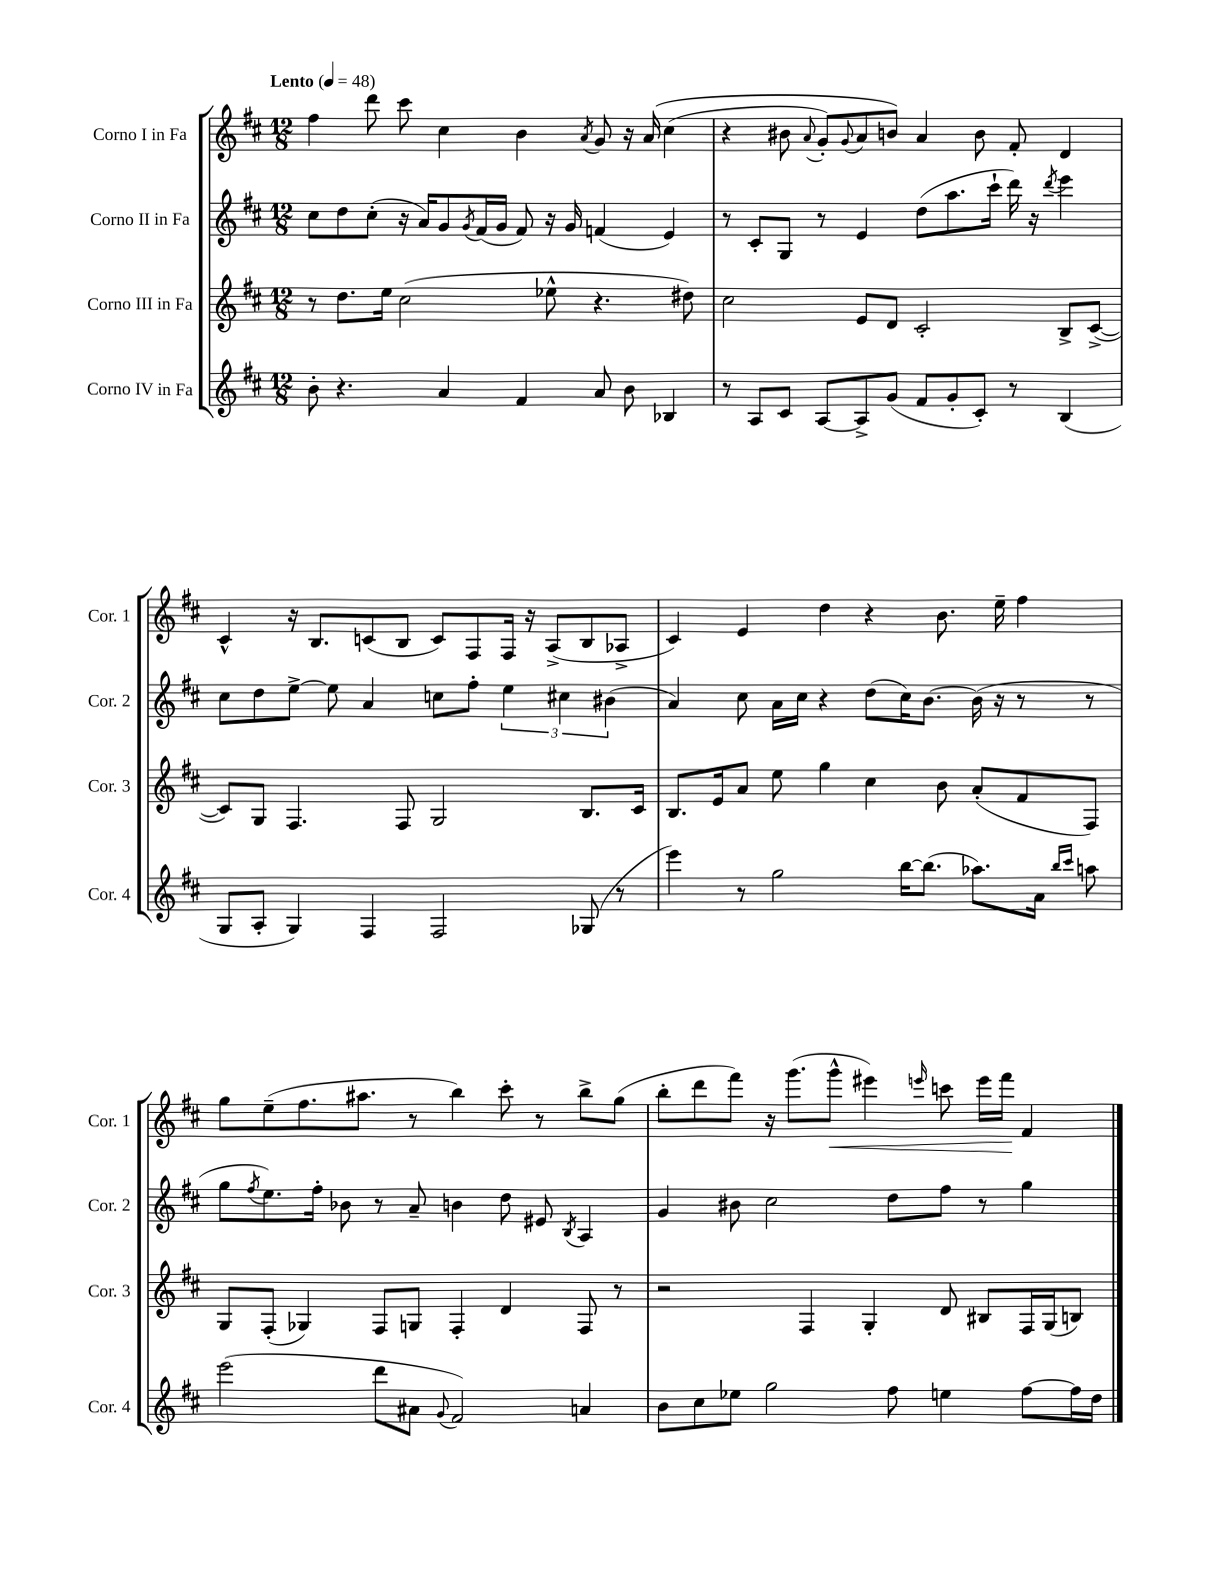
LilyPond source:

<<
\new StaffGroup <<
\new Staff = "s0" \with { instrumentName = "Corno I in Fa" shortInstrumentName = "Cor. 1" } {
    \clef treble \key d \major \numericTimeSignature \time 12/8 \tempo "Lento" 4 = 48
    fis''4 d'''8 cis'''8 cis''4 b'4 \acciaccatura { a'8 } g'8 r16 a'16\( cis''4( |
    r4 bis'8 \appoggiatura { a'8 } g'8-.) \appoggiatura { g'8 } a'8 b'8\) a'4 b'8 fis'8-. d'4 |
    cis'4-^ r16 b8. c'8( b8 c'8) fis8 fis16 r16 a8->( b8 aes8-> |
    cis'4) e'4 d''4 r4 b'8. e''16-- fis''4 |
    g''8 e''8--( fis''8. ais''8. r8 b''4) cis'''8-. r8 b''8-> g''8( |
    b''8-. d'''8 fis'''8) r16 g'''8.( g'''8-^\< eis'''4) \grace { e'''16 } c'''8 e'''16 fis'''16\! fis'4 \bar "|." |
}
\new Staff = "s1" \with { instrumentName = "Corno II in Fa" shortInstrumentName = "Cor. 2" } {
    \clef treble \key d \major \numericTimeSignature \time 12/8
    cis''8 d''8 cis''8-.( r16 a'16) g'8 \acciaccatura { g'8 } fis'16( g'16 fis'8) r16 g'16 f'4( e'4) |
    r8 cis'8-. g8 r8 e'4 d''8( a''8. cis'''16-! d'''16) r16 \acciaccatura { d'''8 } e'''4 |
    cis''8 d''8 e''8~-> e''8 a'4 c''8 fis''8-. \tuplet 3/2 { e''4 cis''4 bis'4( } |
    a'4) cis''8 a'16 cis''16 r4 d''8( cis''16) b'8.~ b'16( r16 r8 r8 |
    g''8 \acciaccatura { fis''8 } e''8.) fis''16-. bes'8 r8 a'8-- b'4 d''8 eis'8 \acciaccatura { b8 } a4 |
    g'4 bis'8 cis''2 d''8 fis''8 r8 g''4 \bar "|." |
}
\new Staff = "s2" \with { instrumentName = "Corno III in Fa" shortInstrumentName = "Cor. 3" } {
    \clef treble \key d \major \numericTimeSignature \time 12/8
    r8 d''8. e''16 cis''2( ees''8-^ r4. dis''8) |
    cis''2 e'8 d'8 cis'2-. b8-> cis'8~->( |
    cis'8) g8 fis4. fis8 g2 b8. cis'16 |
    b8. e'16 a'8 e''8 g''4 cis''4 b'8 a'8-.( fis'8 fis8) |
    g8 fis8-.( ges4) fis8 g8 fis4-. d'4 fis8 r8 |
    r2 fis4 g4-. d'8 bis8 fis16 g16( b8) \bar "|." |
}
\new Staff = "s3" \with { instrumentName = "Corno IV in Fa" shortInstrumentName = "Cor. 4" } {
    \clef treble \key d \major \numericTimeSignature \time 12/8
    b'8-. r4. a'4 fis'4 a'8 b'8 bes4 |
    r8 a8 cis'8 a8~ a8-> g'8( fis'8 g'8-. cis'8-.) r8 b4( |
    g8 a8-. g4) fis4 fis2 ges8( r8 |
    e'''4) r8 g''2 b''16~ b''8.( aes''8.) a'16 \grace { b''16 cis'''16 } a''8 |
    e'''2( d'''8 ais'8 \appoggiatura { g'8 } fis'2) a'4 |
    b'8 cis''8 ees''8 g''2 fis''8 e''4 fis''8~ fis''16 d''16 \bar "|." |
}
>>
>>
\layout { \context { \Score \remove "Bar_number_engraver" } }
